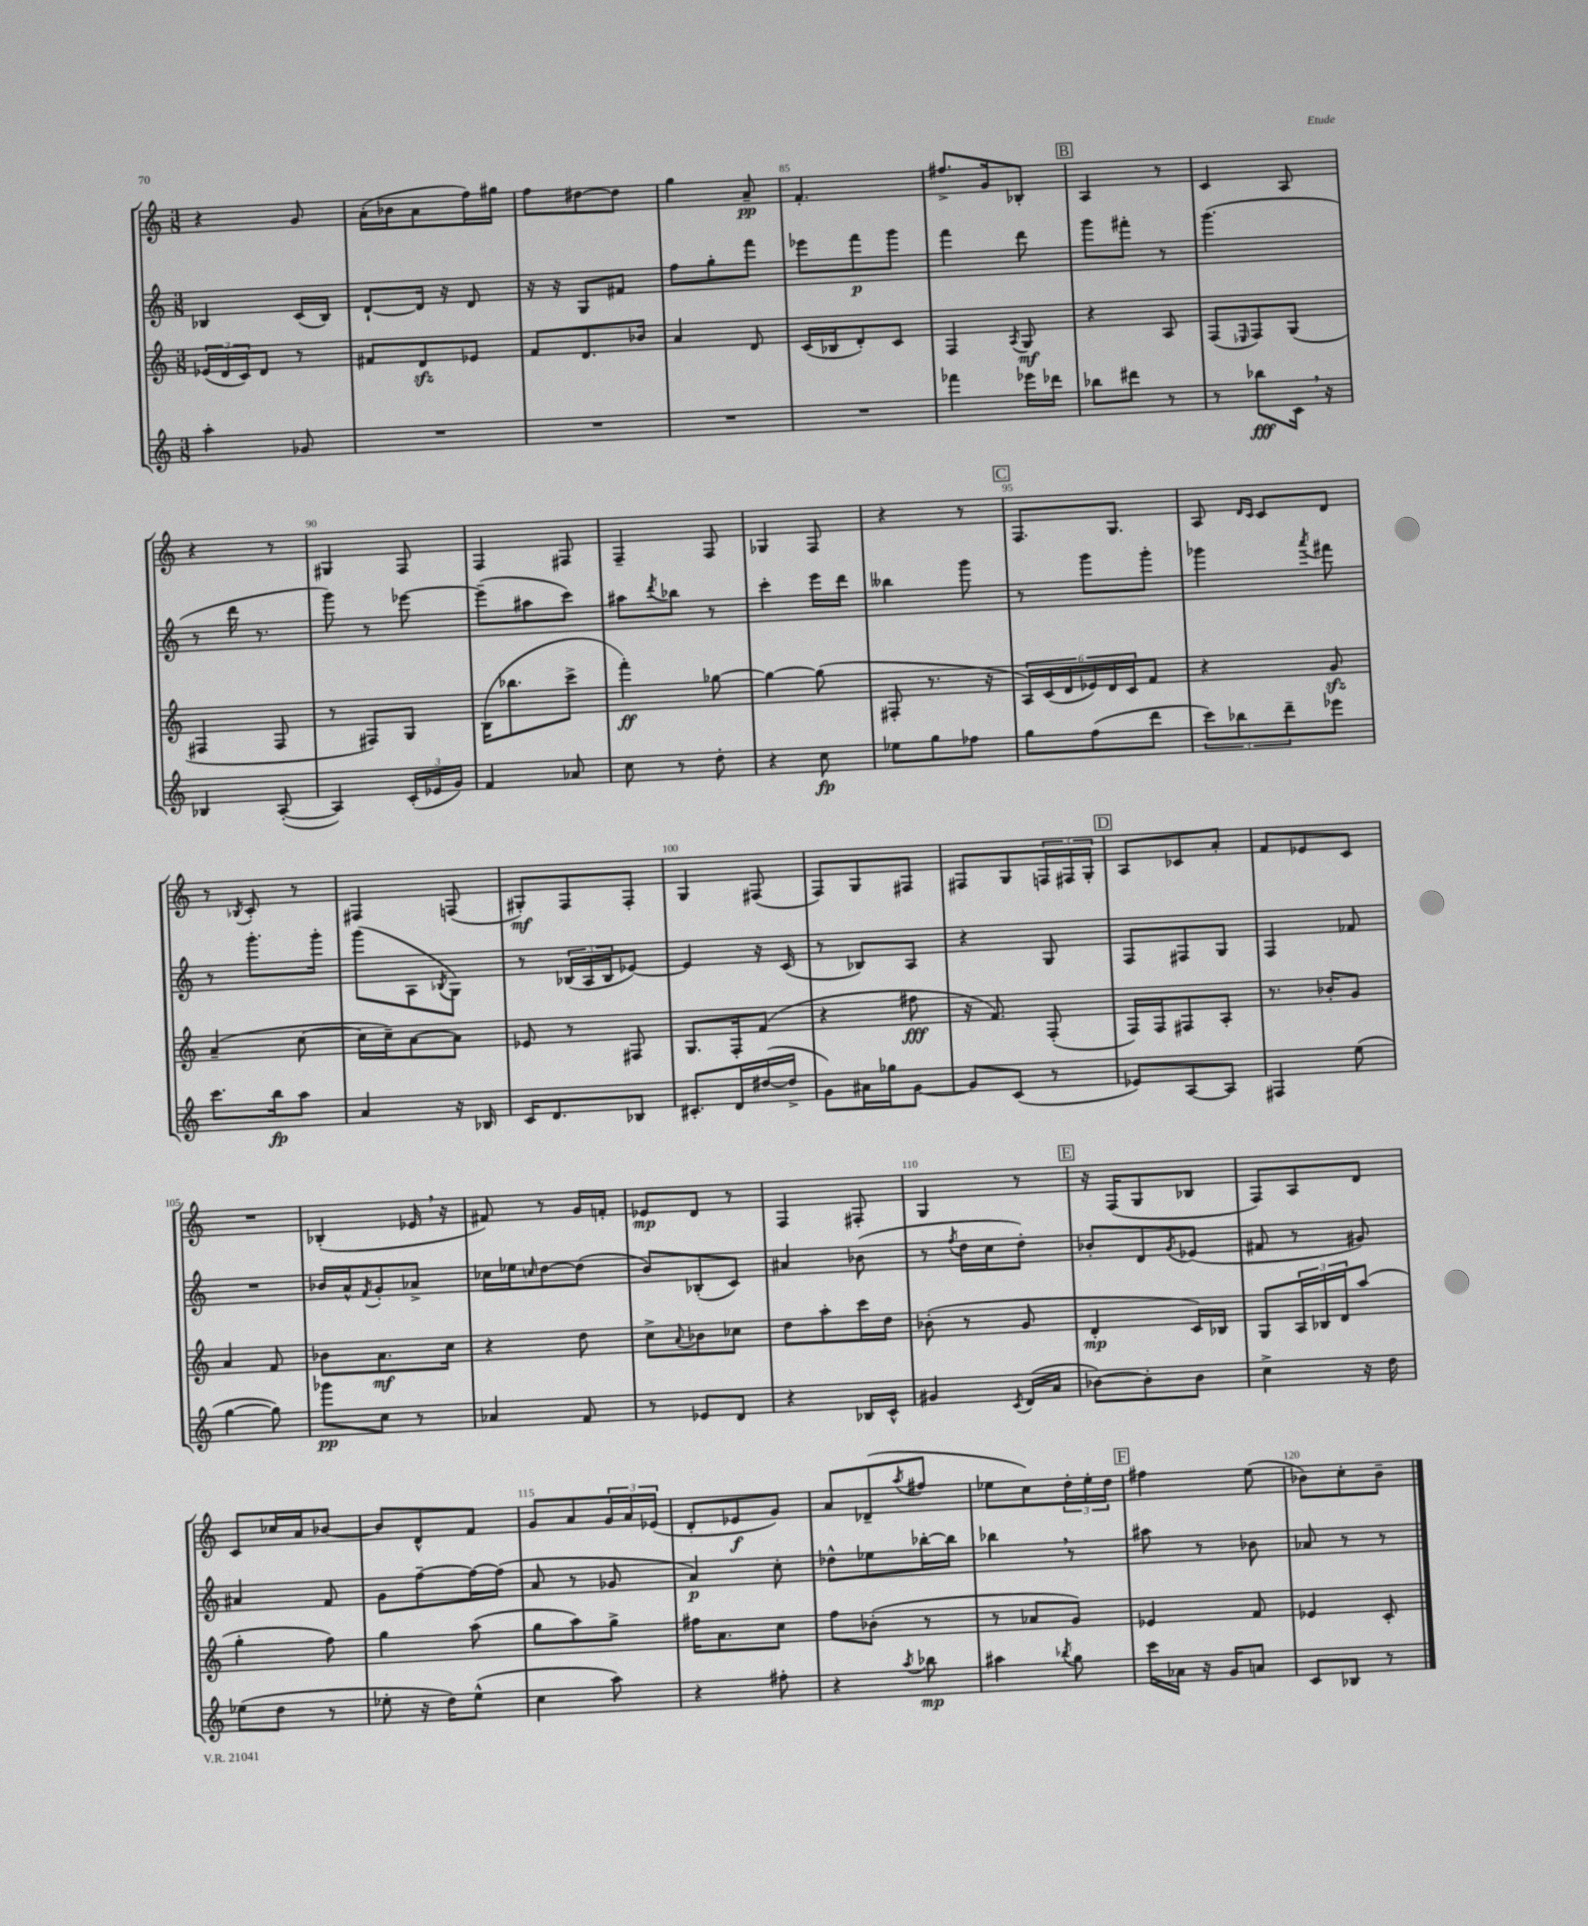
<<
\new StaffGroup <<
\new Staff = "s0" {
    \clef treble \key c \major \numericTimeSignature \time 3/8
    r4 g'8 |
    a'16-.( bes'16 a'8 f''16) gis''16 |
    f''8 dis''8~ dis''8 |
    g''4 a'8--\pp |
    f'4.-. |
    fis''8.-> g'16 bes8-. |
    \mark \markup { \box "B" } a4 r8 |
    c'4 a8 |
    r4 r8 |
    gis4 f8 |
    f4 fis8 |
    f4-- f8 |
    ges4 f8 |
    r4 r8 |
    \mark \markup { \box "C" } f8. g8. |
    a8 \grace { d'16 c'16 } c'8 d'8 |
    r8 \acciaccatura { bes8 } c'8-. r8 |
    fis4 f8( |
    gis8-.\mf) f8 f8-. |
    g4 fis8( |
    f8) g8 fis8 |
    fis8 g8 \tuplet 3/2 { f16 fis16 g16-. } |
    \mark \markup { \box "D" } a8 ces'8 a'8-. |
    f'8 ees'8 c'8 |
    R4. |
    bes4-.( ees'16 \breathe r16 |
    fis'8) r8 g'16 f'16-. |
    ees'8\mp d'8 r8 |
    f4 fis8-. |
    g4 r8 |
    \mark \markup { \box "E" } r16 f16( g8 bes8 |
    f8) a8 d'8 |
    c'8 ces''16 a'16 bes'8~ |
    bes'8 d'8-^ f'8 |
    g'8 a'8 \tuplet 3/2 { g'16 a'16 ees'16( } |
    d'8-. ees'8\f g'8) |
    a'8 des'8--( \acciaccatura { a''8 } fis''8 |
    ees''8 c''8) \tuplet 3/2 { d''16-. ees''16-. d''16 } |
    \mark \markup { \box "F" } fis''4 e''8( |
    bes'8) c''8-. bes'8-- \bar "|." |
}
\new Staff = "s1" {
    \clef treble \key c \major \numericTimeSignature \time 3/8
    bes4 c'16( bes16) |
    d'8~-! d'16 r16 d'8 |
    r16 r16 g8 fis'8 |
    f''8 g''8-. f'''8 |
    ees'''8 f'''8\p g'''8 |
    f'''4 d'''8 |
    \mark \markup { \box "B" } g'''8 fis'''8-. r8 |
    g'''4.( |
    r8 d'''16 r8. |
    g'''8) r8 ees'''8~ |
    ees'''8--( ais''8 c'''8) |
    ais''8 \acciaccatura { d'''8 } bes''8 r8 |
    c'''4-. e'''16 d'''16 |
    beses''4 g'''8 |
    \mark \markup { \box "C" } r8 g'''8 g'''8-. |
    ges'''4 \acciaccatura { a'''8 } fis'''8 |
    r8 g'''8.-. g'''16-. |
    g'''8( a8 \acciaccatura { bes8 } g8) |
    r8 \tuplet 3/2 { bes16( a16 bes16 } ees'8~) |
    ees'4 r16 c'16( |
    r8 bes8) a8 |
    r4 g8 |
    \mark \markup { \box "D" } f8 fis8 g8 |
    f4 fes'8 |
    R4. |
    bes'16 a'16-^ \acciaccatura { f'8 } g'8-. aes'8-> |
    ces''16 ees''16 \grace { c''16 } d''8~ d''8( |
    b'8) bes8-.( c'8) |
    ais'4 bes'8( |
    r8 \acciaccatura { f''8 } d''16 c''16 d''8-.) |
    \mark \markup { \box "E" } bes'8-. d'8 \acciaccatura { g'8 } ees'8( |
    fis'8 r8 gis'8) |
    ais'4 f'8 |
    g'8 f''8~-- f''16~ f''16( |
    a'8 r8 ges'8 |
    a'4\p) c''8-. |
    des''8-^ ees''8 bes''16~-. bes''16 |
    bes''4 \breathe r8 |
    \mark \markup { \box "F" } ais''8 r8 bes'8 |
    aes'8 r8 r8 \bar "|." |
}
\new Staff = "s2" {
    \clef treble \key c \major \numericTimeSignature \time 3/8
    \tuplet 3/2 { ees'16( d'16 c'16) } d'8 r8 |
    fis'8 d'8\sfz ees'8 |
    f'8 d'8. bes'16 |
    a'4 d'8 |
    c'16( bes16 d'8-.) c'8 |
    f4 \acciaccatura { a8 } g8\mf |
    \mark \markup { \box "B" } r4 a8 |
    f8( \grace { ees16 } f8) g8( |
    fis4 fis8 |
    r8 fis8) g8 |
    b16( bes''8. c'''8-> |
    f'''4-.\ff) ges''8~ |
    ges''4~ ges''8( |
    fis8-. r8. r16 |
    \mark \markup { \box "C" } \tuplet 6/4 { a16) c'16( d'16 ees'16) d'16 c'16 } f'8 |
    r4 g'8\sfz |
    a'4--( c''8~ |
    c''16 c''16--) a'8~ a'8 |
    ees'8 r8 fis8 |
    g8. f16-. f'8( |
    r4 fis''8\fff |
    r16 f'8.) f8-.( |
    \mark \markup { \box "D" } f16) f16 fis8 a8-. |
    r8. bes'16-. g'8 |
    a'4 f'8 |
    bes'8 a'8.\mf c''16 |
    r4 d''8 |
    c''8-> \appoggiatura { a'8 } bes'8 ces''8 |
    d''8 a''8-. c'''16 d''16 |
    bes'8-.( r8 g'8 |
    \mark \markup { \box "E" } d'4-.\mp c'16) bes16 |
    g8 \tuplet 3/2 { a16 bes16 d'16 } a''8( |
    g''4-. f''8) |
    g''4 a''8( |
    g''8 a''8) g''8-> |
    fis''16 a'8. c''8 |
    f''8 bes'8-.( r8 |
    r8 aes'8 g'8) |
    \mark \markup { \box "F" } ees'4 f'8 |
    ees'4 c'8-. \bar "|." |
}
\new Staff = "s3" {
    \clef treble \key c \major \numericTimeSignature \time 3/8
    a''4-. ges'8 |
    R4. |
    R4. |
    R4. |
    R4. |
    fes'''4 ees'''16 des'''16 |
    \mark \markup { \box "B" } bes''8 dis'''8 r8 |
    r8 bes''8\fff c'16 \breathe r16 |
    bes4 a8~-.( |
    a4) \tuplet 3/2 { c'16-.( ees'16 g'16) } |
    f'4 aes'8 |
    c''8 r8 d''8-. |
    r4 c''8\fp |
    ees''8 g''8 fes''8 |
    \mark \markup { \box "C" } g''8 f''8( d'''8 |
    \tuplet 3/2 { c'''8) bes''8 d'''8-- } ees'''8 |
    c'''8. b''16\fp a''8 |
    a'4 r16 bes16 |
    c'16 d'8. bes8 |
    cis'8.-. d'16 dis''16~( dis''16-> |
    g'8) ais'16 ges''16 g'8~ |
    g'8 c'8( r8 |
    \mark \markup { \box "D" } ees'8) a8~ a8 |
    fis4 e''8( |
    g''4~ g''8) |
    ges'''8\pp c''8 r8 |
    aes'4 f'8 |
    r8 ees'8 d'8 |
    r4 bes16 c'16-^ |
    gis'4 \acciaccatura { c'8 } d'16( a'16 |
    \mark \markup { \box "E" } bes'8~) bes'8-. bes'8 |
    c''4-> r16 d''16 |
    ees''8( d''8 r8 |
    ees''8-. r16 d''16) ees''8-^( |
    c''4 a''8) |
    r4 fis''8-. |
    r4 \acciaccatura { a''8 } bes''8\mp |
    ais''4 \acciaccatura { bes''8 } g''8 |
    \mark \markup { \box "F" } c'''16 aes'16 r16 g'16 a'8 |
    c'8 bes8 r8 \bar "|." |
}
>>
>>
\layout { \context { \Score currentBarNumber = #81 \override BarNumber.break-visibility = ##(#f #t #t) barNumberVisibility = #(every-nth-bar-number-visible 5) } }
